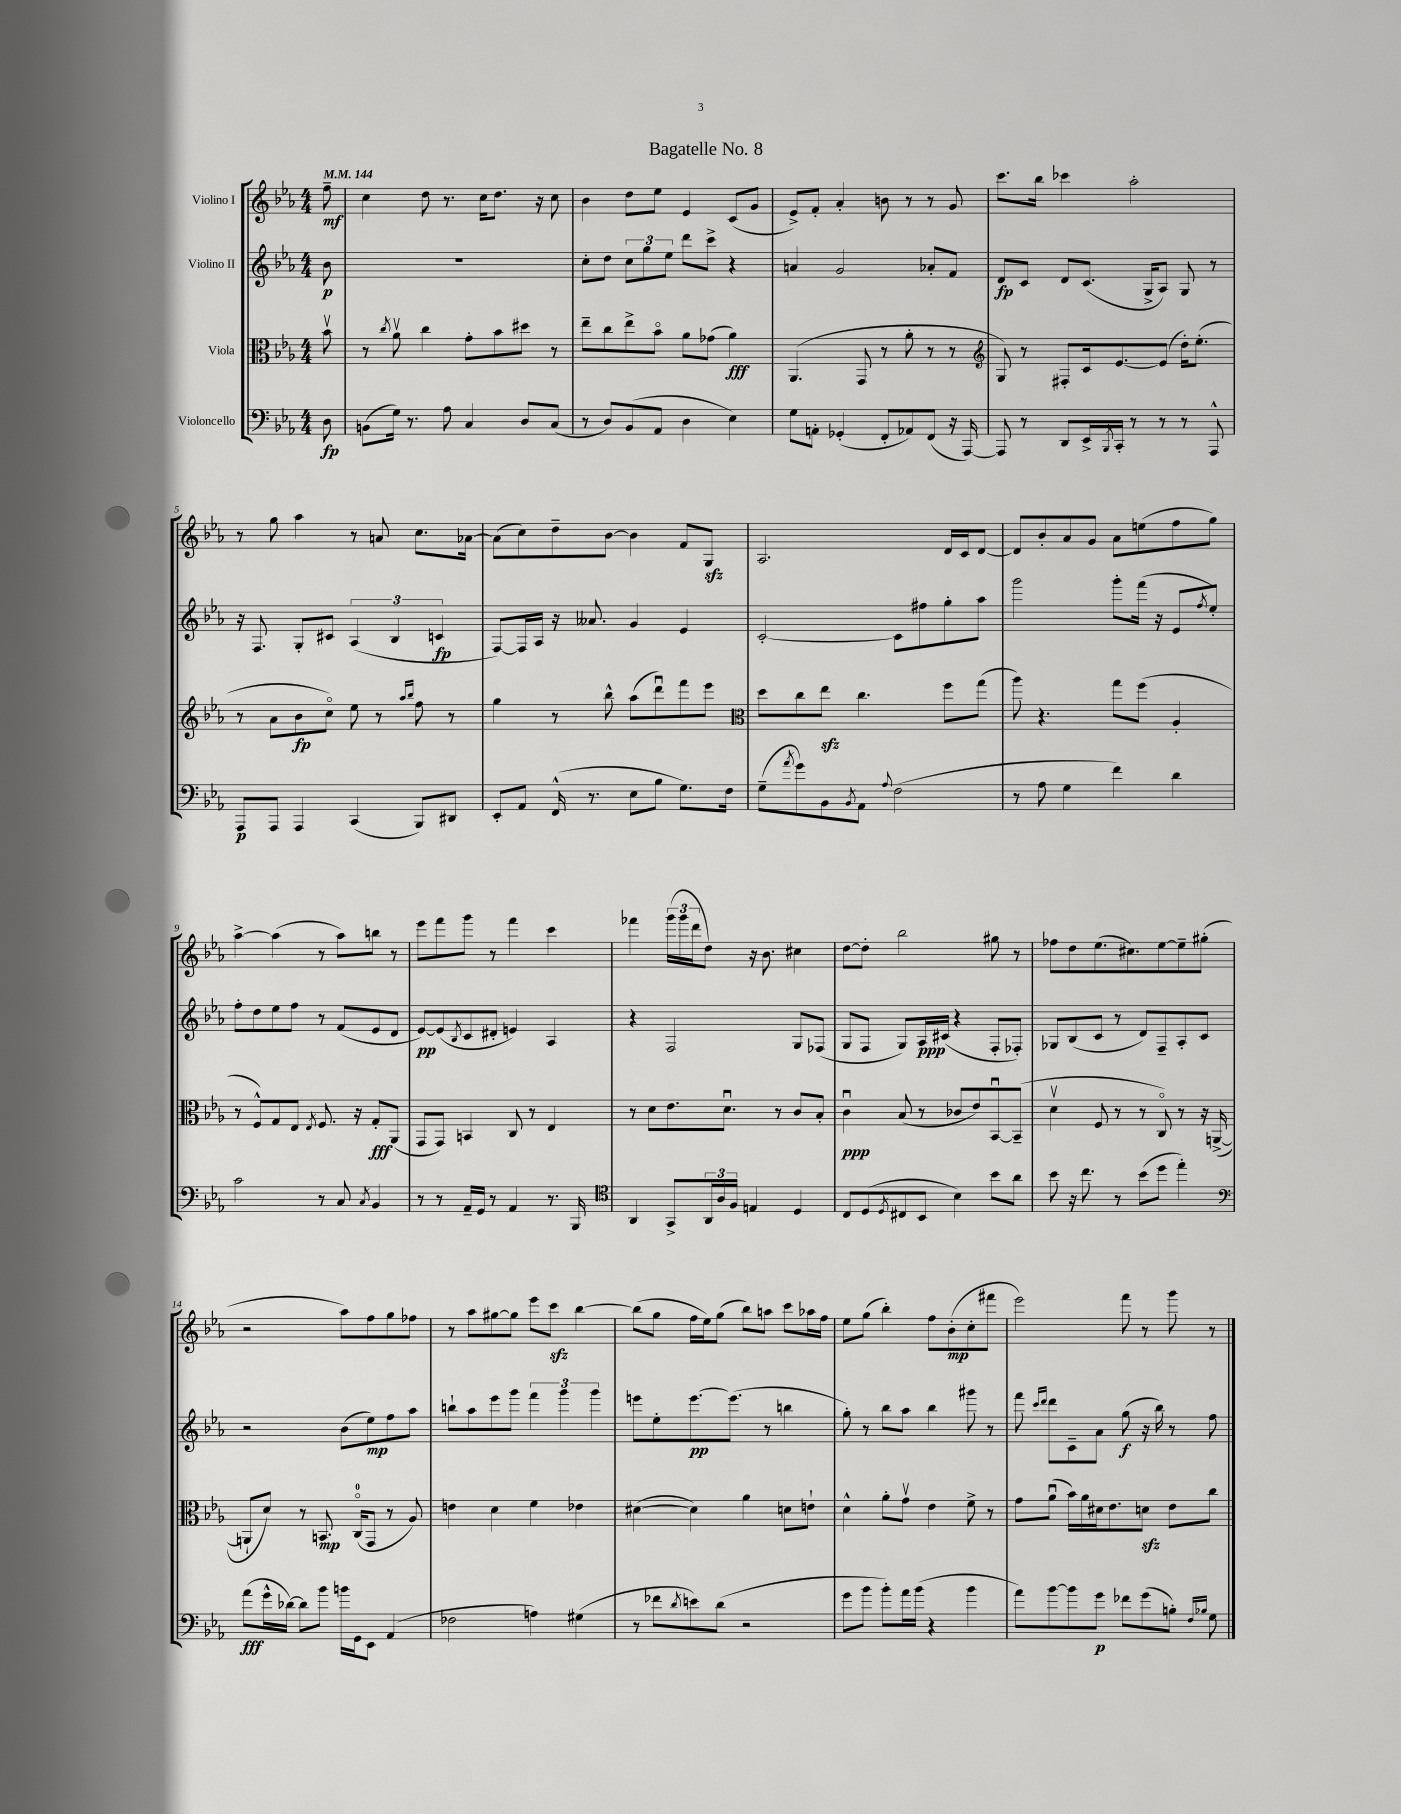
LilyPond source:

\header { title = "Bagatelle No. 8" }
<<
\new StaffGroup <<
\new Staff = "s0" \with { instrumentName = "Violino I" } {
    \clef treble \key ees \major \numericTimeSignature \time 4/4 \partial 8 \tempo 4 = 144
    f''8--\mf |
    c''4 d''8 r8. c''16 d''8. r16 c''8 |
    bes'4 d''8 ees''8 ees'4 c'8( g'8 |
    ees'8->) f'8-. aes'4-. b'8 r8 r8 g'8 |
    c'''8. bes''16 ces'''4 aes''2-. |
    r8 g''8 aes''4 r8 a'8 c''8. aes'16~ |
    aes'8( c''8) d''8-- bes'8~ bes'4 f'8 g8\sfz |
    aes2. d'16 c'16 d'8~ |
    d'8 bes'8-. aes'8 g'8 aes'8 e''8( f''8 g''8) |
    aes''4~-> aes''4( r8 aes''8) b''8 r8 |
    ees'''8 f'''8 g'''8 r8 f'''4 c'''4 |
    fes'''4 \tuplet 3/2 { g'''16( g'''16 d'''16 } d''8) r16 bes'8. cis''4 |
    d''8~ d''8-. bes''2 gis''8 r8 |
    fes''8 d''8 ees''8.( cis''8.) ees''8~ ees''8-- gis''8-.( |
    r2 aes''8) f''8 g''8 fes''8 |
    r8 aes''8 gis''8~ gis''8 ees'''8 c'''8\sfz bes''4~ |
    bes''8( g''8 f''16 ees''16) g''8( bes''8) a''8 c'''8 aes''16 f''16 |
    ees''8 g''8( bes''4-.) f''8 bes'8-.\mp( c''8-. fis'''8 |
    ees'''2) f'''8 r8 g'''8 r8 \bar "|." |
}
\new Staff = "s1" \with { instrumentName = "Violino II" } {
    \clef treble \key ees \major \numericTimeSignature \time 4/4 \partial 8
    bes'8\p |
    R1 |
    c''8-. d''8 \tuplet 3/2 { c''8 g''8 ees''8 } d'''8 c'''8-> r4 |
    a'4 g'2 aes'8-. f'8 |
    d'8\fp c'8 d'8 c'8.( g16-> aes8) g8 r8 |
    r16 f8. g8-. cis'8 \tuplet 3/2 { aes4( bes4 c'4\fp } |
    f8~) f16 aes16 r16 aeses'8. g'4 ees'4 |
    c'2~-. c'8 fis''8 g''8-. aes''8 |
    g'''2 g'''8-. f'''16( r16 ees'8 \acciaccatura { f''8 } ees''8-.) |
    f''8-. d''8 ees''8 f''8 r8 f'8( ees'8 d'8 |
    ees'8~\pp) ees'8( \acciaccatura { bes8 } c'8 dis'8-. e'4) aes4 |
    r4 f2 g8 fes8( |
    g8 f8 g8) aes16\ppp cis'16( r4 f8-. fes8-.) |
    ges8 bes8( c'8 r8 d'8) f8-- aes8-. c'8 |
    r2 bes'8( ees''8\mp) f''8 aes''8 |
    b''8-! aes''8 ees'''8 g'''8 \tuplet 3/2 { f'''4 g'''4 g'''4 } |
    e'''8 ees''8-. e'''8.~\pp e'''8.( r8 b''4 |
    g''8-.) r8 bes''8 aes''8 bes''4 gis'''8 r8 |
    f'''8 \grace { c'''16 d'''16 } d'''8 c'8-- aes'8 g''8\f( r16 bes''16) r8 f''8 \bar "|." |
}
\new Staff = "s2" \with { instrumentName = "Viola" } {
    \clef alto \key ees \major \numericTimeSignature \time 4/4 \partial 8
    bes'8\upbow |
    r8 \acciaccatura { c''8 } aes'8\upbow c''4 g'8-. bes'8 dis''8 r8 |
    ees''8-- c''8 ees''8-> bes'8\flageolet aes'8 ges'8( aes'4\fff) |
    aes,4.( g,8 r8 aes'8-. r8 r8 |
    \clef treble g8) r8 fis8-. c'16 ees'8.~ ees'8( d''16-.) ees''8.-.( |
    r8 aes'8 bes'8\fp c''8\flageolet) ees''8 r8 \grace { aes''16 bes''16 } f''8 r8 |
    g''4 r8 bes''8-^ aes''8( d'''8\downbow) f'''8 ees'''8 |
    \clef alto d''8 c''8 ees''8\sfz c''4. f''8 g''8( |
    aes''8) r4. g''8 f''8( aes4-. |
    r8 f8-^) g8 ees8 \acciaccatura { ees8 } f8. r16 g8-.\fff aes,8( |
    g,8 g,8) b,4 c8 r8 ees4 |
    r8 d'8 ees'8. d'8.\downbow r8 c'8 bes8-. |
    c'4\downbow\ppp bes8( r8 ces'8 ees'8) bes,8~\downbow bes,8--( |
    d'4\upbow f8 r8 r8 c8\flageolet) r8 r16 a,16~->( |
    a,8-! d'8) r8 b,8.\mp c16-0\flageolet( g,8 r8 aes8) |
    e'4 d'4 f'4 ees'4 |
    dis'4~( dis'4) aes'4 d'8 e'8-! |
    d'4-^ aes'8-. g'8\upbow ees'4 f'8-> r8 |
    g'8 aes'8\downbow( bes'16) aes'16 dis'16 ees'8. d'8\sfz ees'8 c''8 \bar "|." |
}
\new Staff = "s3" \with { instrumentName = "Violoncello" } {
    \clef bass \key ees \major \numericTimeSignature \time 4/4 \partial 8
    d8\fp |
    b,8( g16) r8. aes8 c4 d8 c8( |
    r8 d8) bes,8( aes,8 d4 ees4) |
    g8 a,8-. ges,4-.( f,8-. aes,8) f,8( r16 aes,,16~) |
    aes,,8 r8 d,8 ees,16-> \acciaccatura { bes,,8 } c,16-. r8 r8 r8 aes,,8-^ |
    aes,,8\p aes,,8 aes,,4 c,4( bes,,8) dis,8 |
    ees,8-. aes,8 f,16-^( r8. ees8 bes8 g8.) f16 |
    g8--( \acciaccatura { aes'8 } g'8) bes,8 \acciaccatura { bes,8 } aes,8 \appoggiatura { aes8 } f2( |
    r8 aes8 g4 f'4) d'4 |
    c'2 r8 c8 \acciaccatura { c8 } bes,4 |
    r8 r8 aes,16-- g,16 r8 aes,4 r8. bes,,16 |
    \clef tenor aes,4 g,8-> \tuplet 3/2 { aes,16 aes16 f16 } e4 d4 |
    c8 d8( \acciaccatura { d8 } cis8 bes,8 bes4) bes'8 aes'8 |
    bes'8 r16 c''8. r8 bes'8( d''8 ees''4-.) |
    \clef bass aes'8\fff( g'16-^ des'16~) des'8 bes'8 b'16 g,16 ees,8 aes,4( |
    fes2 a4) gis4( |
    r8 fes'8 \acciaccatura { d'8 } e'8) d'8( r2 |
    g'8 bes'8 bes'8-.) aes'16 bes'16( r4 bes'4 |
    aes'8) bes'8~ bes'8 g'8\p fes'8 g'8( b8-.) \grace { f16 bes16 } g8 \bar "|." |
}
>>
>>
